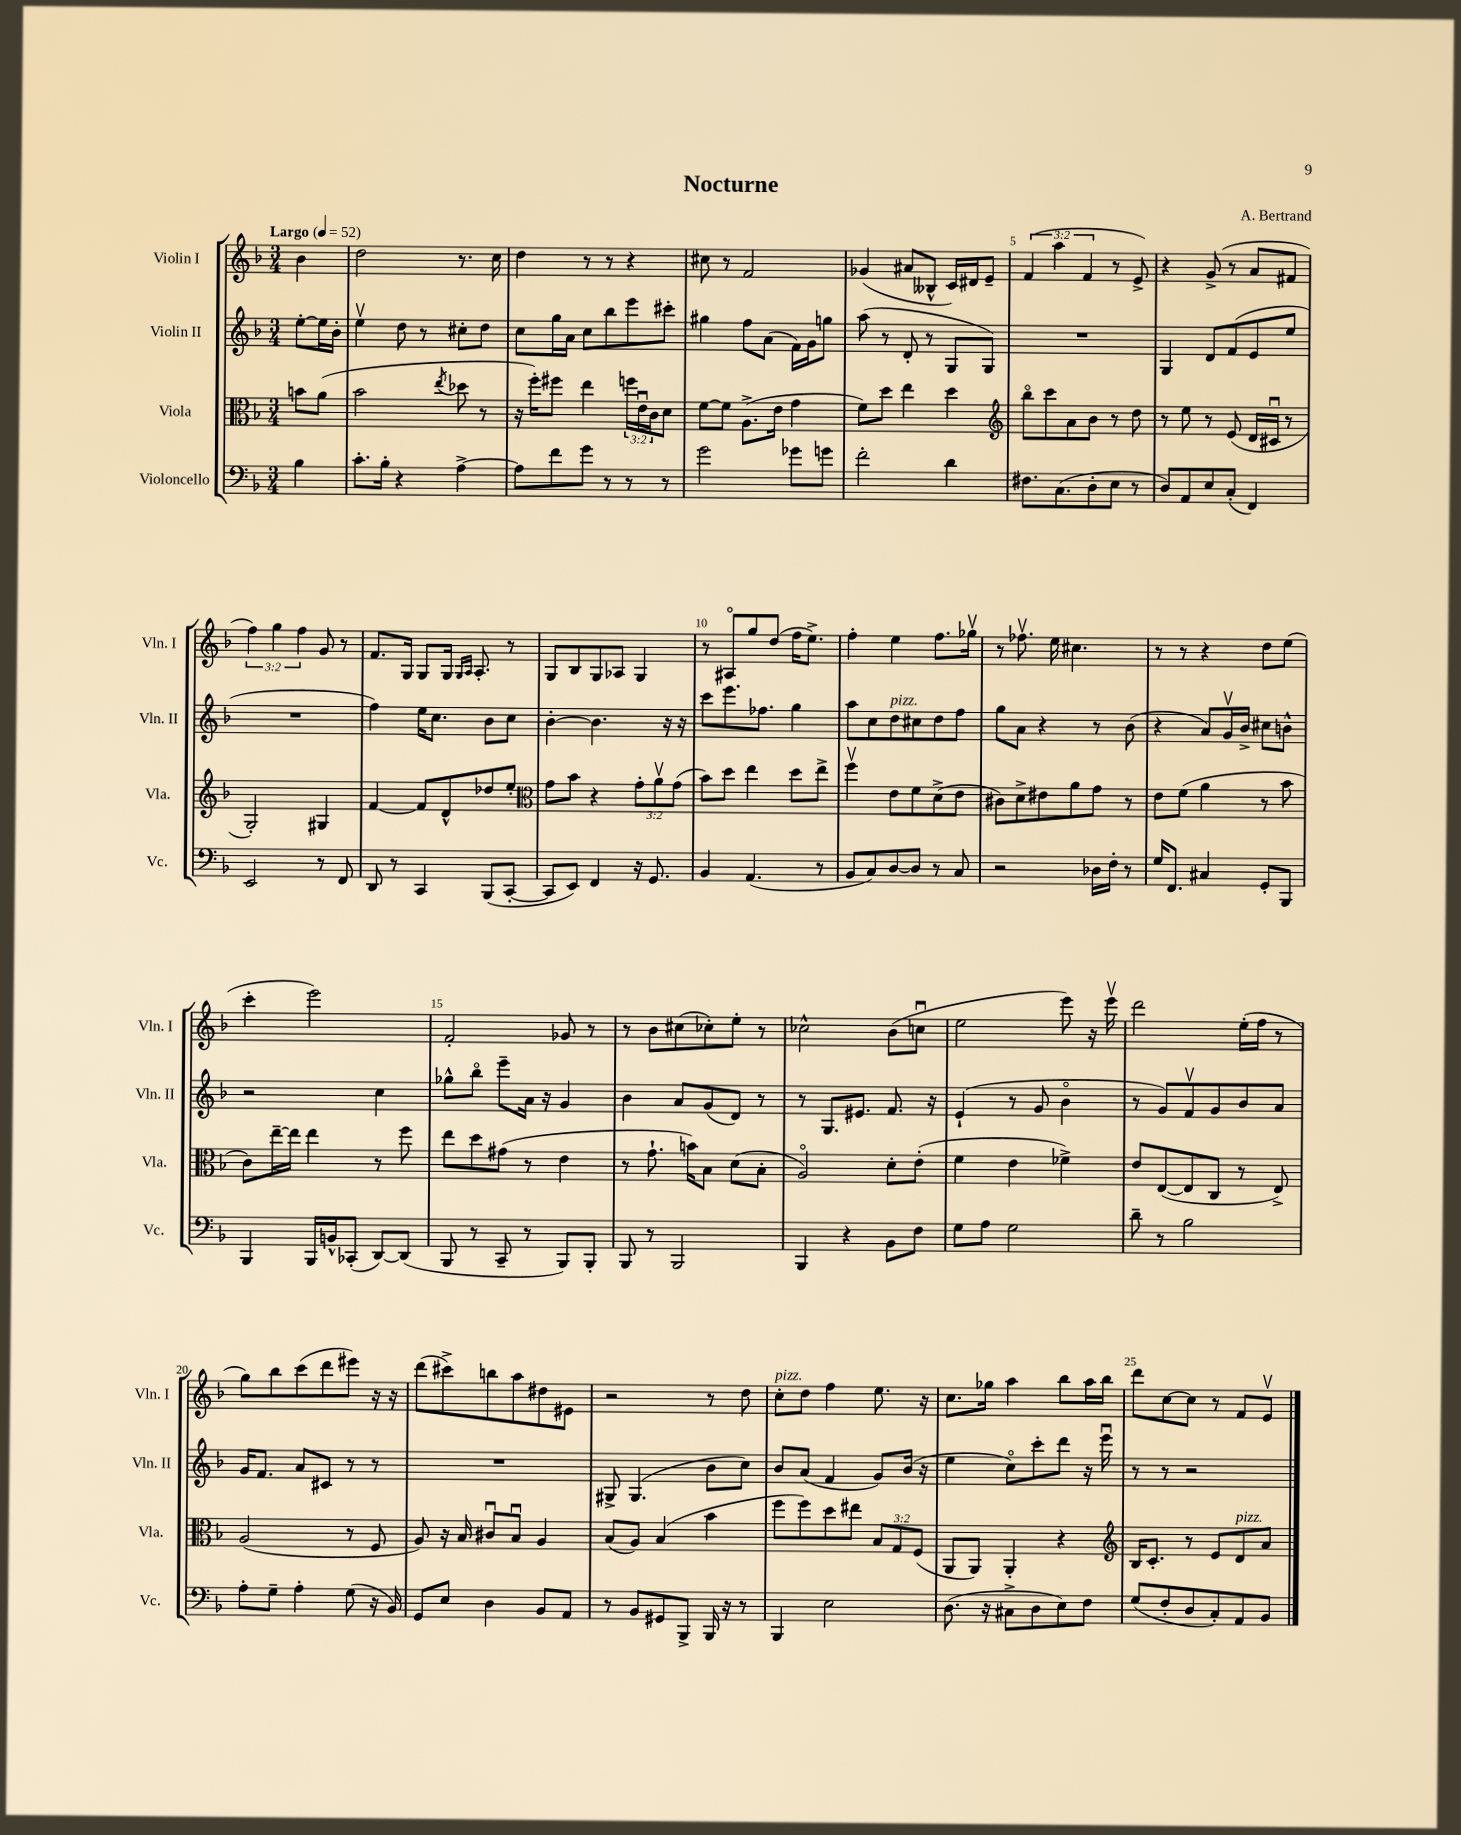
\header { title = "Nocturne" composer = "A. Bertrand" }
<<
\new StaffGroup <<
\new Staff = "s0" \with { instrumentName = "Violin I" shortInstrumentName = "Vln. I" } {
    \clef treble \key f \major \numericTimeSignature \time 3/4 \override Staff.TupletNumber.text = #tuplet-number::calc-fraction-text \partial 4 \tempo "Largo" 4 = 52
    bes'4 |
    d''2 r8. c''16 |
    d''4 r8 r8 r4 |
    cis''8 r8 f'2 |
    ges'4( ais'8 beses8-^ c'16) dis'16 e'8-- |
    \tuplet 3/2 { f'4( a''4 f'4 } r8 e'8->) |
    r4 g'8->( r8 a'8 fis'8 |
    \tuplet 3/2 { f''4) g''4 f''4 } g'8 r8 |
    f'8. g16 g8 g16 \grace { g16 a16 } a8.-. r8 |
    g8 bes8 g8 aes8 g4 |
    r8 ais8\flageolet g''8 d''8( f''16 e''8.->) |
    f''4-. e''4 f''8. ges''16\upbow |
    r8 fes''8.\upbow e''16 cis''4. |
    r8 r8 r4 d''8 e''8( |
    c'''4-. e'''2) |
    f'2-. ges'8 r8 |
    r8 bes'8 cis''8( ces''8-.) e''8-. r8 |
    ces''2-^ bes'8( c''8\downbow |
    e''2 e'''8) r16 e'''16\upbow |
    d'''2 e''16-.( f''16 r8 |
    g''8) bes''8 c'''8( d'''8 eis'''8) r16 r16 |
    d'''8( cis'''8->) b''8 a''8 dis''8 eis'8 |
    r2 r8 d''8 |
    c''8-.^\markup { \italic "pizz." } d''8 f''4 e''8. r16 |
    c''8. ges''16 a''4 bes''8 a''16 bes''16 |
    d'''8 c''8~ c''8 r8 f'8 e'8\upbow \bar "|." |
}
\new Staff = "s1" \with { instrumentName = "Violin II" shortInstrumentName = "Vln. II" } {
    \clef treble \key f \major \numericTimeSignature \time 3/4 \partial 4
    e''8~-. e''16 bes'16-. |
    e''4\upbow d''8 r8 cis''8-. d''8 |
    c''8 g''16 a'16 c''8 bes''8 e'''8 cis'''8-. |
    gis''4 f''8 a'8( f'16) g'16 g''8 |
    a''8( r8 d'8-. r8 g8 g8) |
    R2. |
    g4 d'8 f'8( e'8 e''8 |
    R2. |
    f''4) e''16 c''8. bes'8 c''8 |
    bes'4~-. bes'4. r16 r16 |
    c'''8 e'''8. fes''8. g''4 |
    a''8 c''8 d''8^\markup { \italic "pizz." } cis''8 d''8 f''8 |
    g''8 a'8 r4 r8 bes'8( |
    r4 a'8) g'16\upbow bes'16-> cis''8 b'8-^ |
    r2 c''4 |
    ges''8-^ bes''8\flageolet e'''8-- a'16 r16 g'4 |
    bes'4 a'8 g'8( d'8) r8 |
    r8 g8. eis'8. f'8. r16 |
    e'4-!( r8 g'8 bes'4\flageolet |
    r8 g'8) f'8\upbow g'8 bes'8 a'8 |
    g'16 f'8. a'8 cis'8 r8 r8 |
    R2. |
    gis8-> gis4.( bes'8 c''8) |
    bes'8 a'8( f'4 g'8) bes'16( r16 |
    e''4 c''8\flageolet) c'''8-. d'''8 r16 e'''16\downbow |
    r8 r8 r2 \bar "|." |
}
\new Staff = "s2" \with { instrumentName = "Viola" shortInstrumentName = "Vla." } {
    \clef alto \key f \major \numericTimeSignature \time 3/4 \override Staff.TupletNumber.text = #tuplet-number::calc-fraction-text \partial 4
    b'8 a'8( |
    bes'2 \acciaccatura { e''8 } des''8 r8 |
    r16 f''16-.) fis''8 e''4 \tuplet 3/2 { f''16 e'16\downbow c'16 } d'8 |
    f'8~ f'8 a8.->( e'16 g'4 |
    f'8) d''8 e''4 d''4 |
    \clef treble bes''8\flageolet c'''8 a'8 bes'8 r8 d''8 |
    r8 e''8 r8 e'8( d'16 cis'16\downbow r8 |
    g2-.) gis4 |
    f'4~ f'8 d'8-^ des''8 e''8-. |
    \clef alto g'8 bes'8 r4 \tuplet 3/2 { g'8-. a'8\upbow g'8( } |
    bes'8) d''8 e''4 d''8 e''8-> |
    f''4\upbow e'8 f'8 d'8->( e'8 |
    cis'8) d'8-> eis'8 a'8 g'8 r8 |
    e'8 f'8( a'4 r8 bes'8 |
    c'8) e''16~-- e''16 e''4 r8 f''8 |
    e''8 d''8 gis'8( r8 e'4 |
    r8 g'8.-! b'16) bes8 d'8( bes8-. |
    a2\flageolet) d'8-. e'8-.( |
    f'4 e'4 fes'4->) |
    e'8 e8~( e8 c8 r8 e8->) |
    a2( r8 f8 |
    a8) r16 bes16 cis'8\downbow bes8\downbow a4 |
    bes8( a8) bes4( bes'4 |
    f''8 f''8) d''8 eis''8 \tuplet 3/2 { bes8 g8 f8( } |
    a,8 a,8) a,4-. r4 |
    \clef treble bes16 c'8.-. r8 e'8 d'8^\markup { \italic "pizz." } a'8 \bar "|." |
}
\new Staff = "s3" \with { instrumentName = "Violoncello" shortInstrumentName = "Vc." } {
    \clef bass \key f \major \numericTimeSignature \time 3/4 \partial 4
    bes4 |
    c'8.-. bes16-. r4 a4~-> |
    a8 f'8 g'8 r8 r8 r8 |
    g'2 ges'8 g'8 |
    f'2-. d'4 |
    fis8. c8.( d8-. e8 r8 |
    d8) a,8 e8 c8-.( f,4) |
    e,2 r8 f,8 |
    d,8 r8 c,4 bes,,8( c,8~-. |
    c,8 e,8) f,4 r16 g,8. |
    bes,4 a,4.( r8 |
    bes,8 c8) d8~ d8 r8 c8 |
    r2 des16 f16-. r8 |
    g16 f,8. cis4 g,8-. bes,,8 |
    bes,,4 bes,,16 b,16-^ ces,8-.( d,8~) d,8( |
    bes,,8 r8 c,8-- r8 bes,,8) bes,,8-. |
    bes,,8 r8 bes,,2 |
    bes,,4 r4 bes,8 f8 |
    g8 a8 g2 |
    d'8-- r8 bes2 |
    a8-. g8-- a4-. g8( r16 bes,16) |
    g,8 e8 d4 bes,8 a,8 |
    r8 bes,8 gis,8 bes,,8-> bes,,16 r16 r8 |
    bes,,4 e2 |
    d8.( r16 cis8-> d8 e8) f8 |
    g8( f8-. d8 c8-.) a,8 bes,8 \bar "|." |
}
>>
>>
\layout { \context { \Score \override BarNumber.break-visibility = ##(#f #t #t) barNumberVisibility = #(every-nth-bar-number-visible 5) } }
